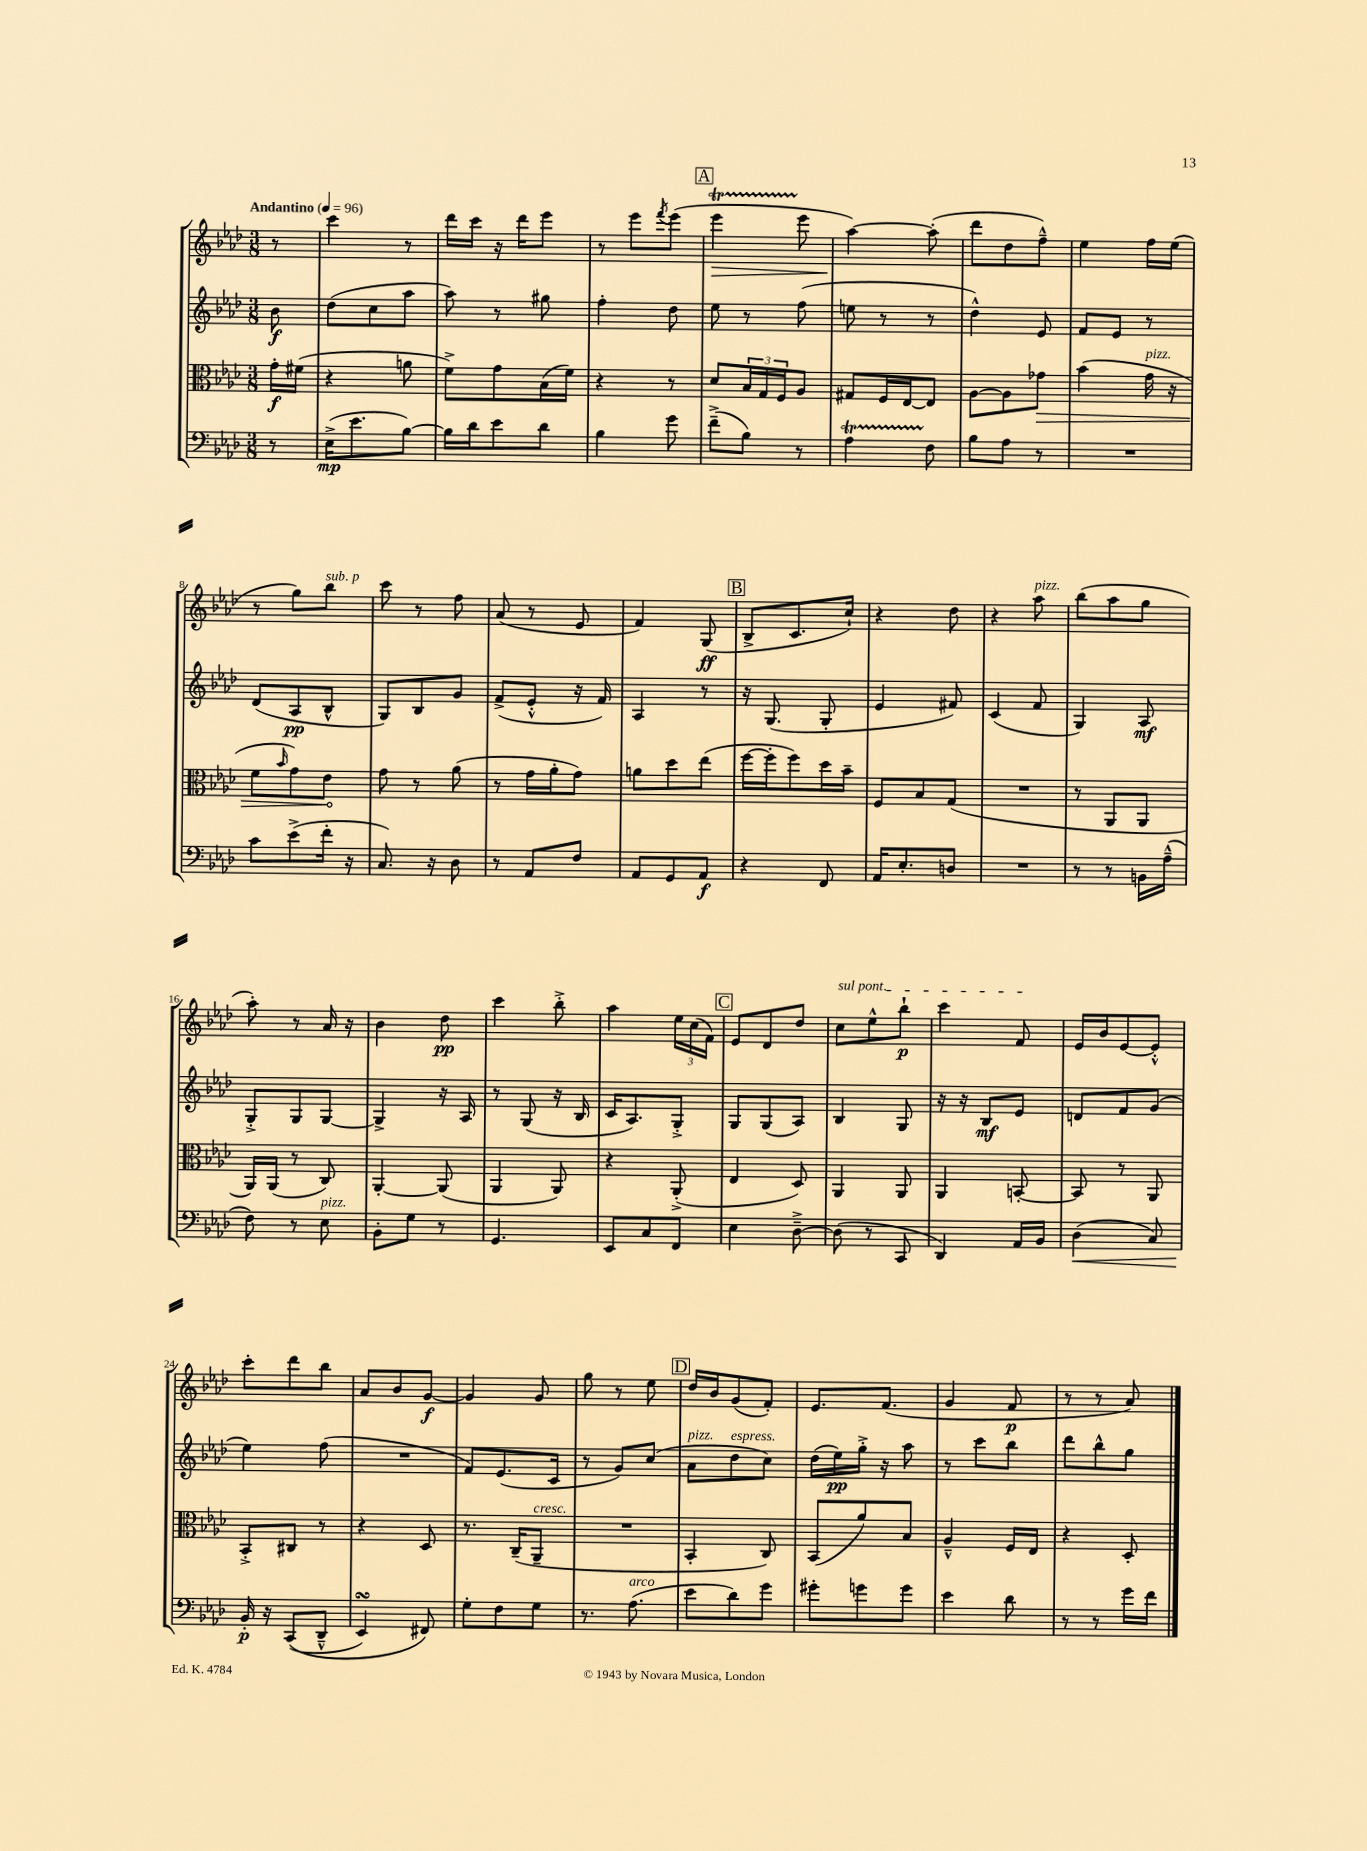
<<
\new StaffGroup <<
\new Staff = "s0" {
    \clef treble \key aes \major \numericTimeSignature \time 3/8 \partial 8 \tempo "Andantino" 4 = 96
    r8 |
    c'''4 r8 |
    des'''16 c'''16 r16 des'''16 ees'''8 |
    r8 ees'''8 \acciaccatura { f'''8 } ees'''8( |
    \mark \markup { \box "A" } ees'''4\startTrillSpan\> ees'''8\stopTrillSpan |
    aes''4~\!) aes''8-.( |
    des'''8 des''8 f''8---^) |
    ees''4 f''16 ees''16( |
    r8 g''8) bes''8^\markup { \italic "sub. p" } |
    c'''8 r8 f''8 |
    aes'8( r8 ees'8 |
    f'4) g8\ff( |
    \mark \markup { \box "B" } bes8-> c'8. c''16-!) |
    r4 des''8 |
    r4 aes''8^\markup { \italic "pizz." } |
    bes''8( aes''8 g''8 |
    aes''8-.) r8 aes'16 r16 |
    bes'4 des''8\pp |
    c'''4 bes''8-.-> |
    aes''4 \tuplet 3/2 { ees''16 c''16( f'16) } |
    \mark \markup { \box "C" } ees'8 des'8 des''8 |
    \once \override TextSpanner.bound-details.left.text = \markup { \italic "sul pont." } c''8\startTextSpan ees''8-^ bes''8-!\p |
    c'''4 f'8\stopTextSpan |
    ees'16 bes'16 ees'8~ ees'8-.-^ |
    c'''8-. des'''8 bes''8 |
    aes'8 bes'8 g'8~\f |
    g'4 g'8 |
    g''8 r8 ees''8 |
    \mark \markup { \box "D" } des''16 bes'16 g'8( f'8-.) |
    ees'8. f'8.( |
    g'4 f'8\p |
    r8 r8 aes'8) \bar "|." |
}
\new Staff = "s1" {
    \clef treble \key aes \major \numericTimeSignature \time 3/8 \partial 8
    bes'8\f |
    des''8( c''8 aes''8 |
    aes''8) r8 gis''8 |
    f''4-. des''8 |
    \mark \markup { \box "A" } ees''8 r8 f''8( |
    e''8 r8 r8 |
    des''4-^) ees'8 |
    f'8 ees'8 r8 |
    des'8( aes8\pp bes8-^ |
    g8) bes8 g'8 |
    f'8->( ees'8-.-^ r16 f'16) |
    aes4 r8 |
    \mark \markup { \box "B" } r16 g8.( g8-. |
    ees'4 fis'8) |
    c'4( f'8 |
    g4) aes8\mf |
    g8-.-> g8 g8~ |
    g4-> r16 aes16 |
    r8 g8( r16 bes16 |
    c'16 aes8.) g8-.-> |
    \mark \markup { \box "C" } g8 g8( aes8) |
    bes4 g8 |
    r16 r16 bes8\mf ees'8 |
    d'8 f'8 g'8( |
    ees''4) f''8( |
    R4. |
    f'8) ees'8.( c'16 |
    r8 g'8) c''8( |
    \mark \markup { \box "D" } aes'8^\markup { \italic "pizz." } des''8^\markup { \italic "espress." } c''8) |
    des''16( ees''16\pp) g''16-.-> r16 aes''8 |
    r8 c'''8 bes''8 |
    des'''8 bes''8-^ g''8 \bar "|." |
}
\new Staff = "s2" {
    \clef alto \key aes \major \numericTimeSignature \time 3/8 \partial 8
    g'16-.\f fis'16( |
    r4 a'8 |
    f'8->) g'8 bes16( f'16) |
    r4 r8 |
    \mark \markup { \box "A" } des'8 \tuplet 3/2 { bes16 g16 f16 } aes8 |
    gis8 f16 ees16~ ees8 |
    aes8~ aes8 \once \override Hairpin.circled-tip = ##t ges'8\> |
    bes'4( g'16^\markup { \italic "pizz." } r16 |
    f'8 \grace { bes'16 } g'8) ees'8\! |
    g'8 r8 aes'8( |
    r8 g'16 aes'16-. g'8) |
    a'8 des''8 ees''8( |
    \mark \markup { \box "B" } f''16~ f''16-. f''8) des''16 bes'16-- |
    f8 bes8 g8( |
    R4. |
    r8 aes,8 aes,8 |
    aes,16) aes,16( r8 c8) |
    aes,4~-. aes,8( |
    aes,4 aes,8) |
    r4 aes,8-.->( |
    \mark \markup { \box "C" } ees4 des8) |
    aes,4 aes,8 |
    aes,4 b,8~-. |
    b,8 r8 aes,8 |
    bes,8-.-> cis8 r8 |
    r4 des8 |
    r8. c16--( aes,8--^\markup { \italic "cresc." } |
    R4. |
    \mark \markup { \box "D" } bes,4-. c8) |
    bes,8( aes'8) bes8 |
    aes4---^ f16 ees16 |
    r4 des8-. \bar "|." |
}
\new Staff = "s3" {
    \clef bass \key aes \major \numericTimeSignature \time 3/8 \partial 8
    r8 |
    ees16->\mp( ees'8. bes8~) |
    bes16 des'16 ees'8 des'8 |
    bes4 g'8 |
    \mark \markup { \box "A" } f'8--->( bes8) r8 |
    aes4\startTrillSpan f8\stopTrillSpan |
    bes8 aes8 r8 |
    R4. |
    c'8 ees'8->( f'16-. r16 |
    c8.) r16 des8 |
    r8 aes,8 f8 |
    aes,8 g,8 aes,8\f |
    \mark \markup { \box "B" } r4 f,8 |
    aes,16 ees8.-. d8 |
    R4. |
    r8 r8 b,16 aes16---^( |
    f8) r8 ees8^\markup { \italic "pizz." } |
    bes,8-. g8 r8 |
    g,4. |
    ees,8 c8 f,8 |
    \mark \markup { \box "C" } ees4 des8~---> |
    des8( r8 c,8 |
    des,4) aes,16 bes,16 |
    des4\<( c8) |
    bes,16-.\p\! r16 c,8(\( des,8---^ |
    ees,4\turn) fis,8\) |
    g8-. f8 g8 |
    r8. aes8.^\markup { \italic "arco" }( |
    \mark \markup { \box "D" } ees'8 des'8) g'8 |
    gis'8-. g'8 g'8 |
    ees'4 des'8 |
    r8 r8 g'16 f'16 \bar "|." |
}
>>
>>
